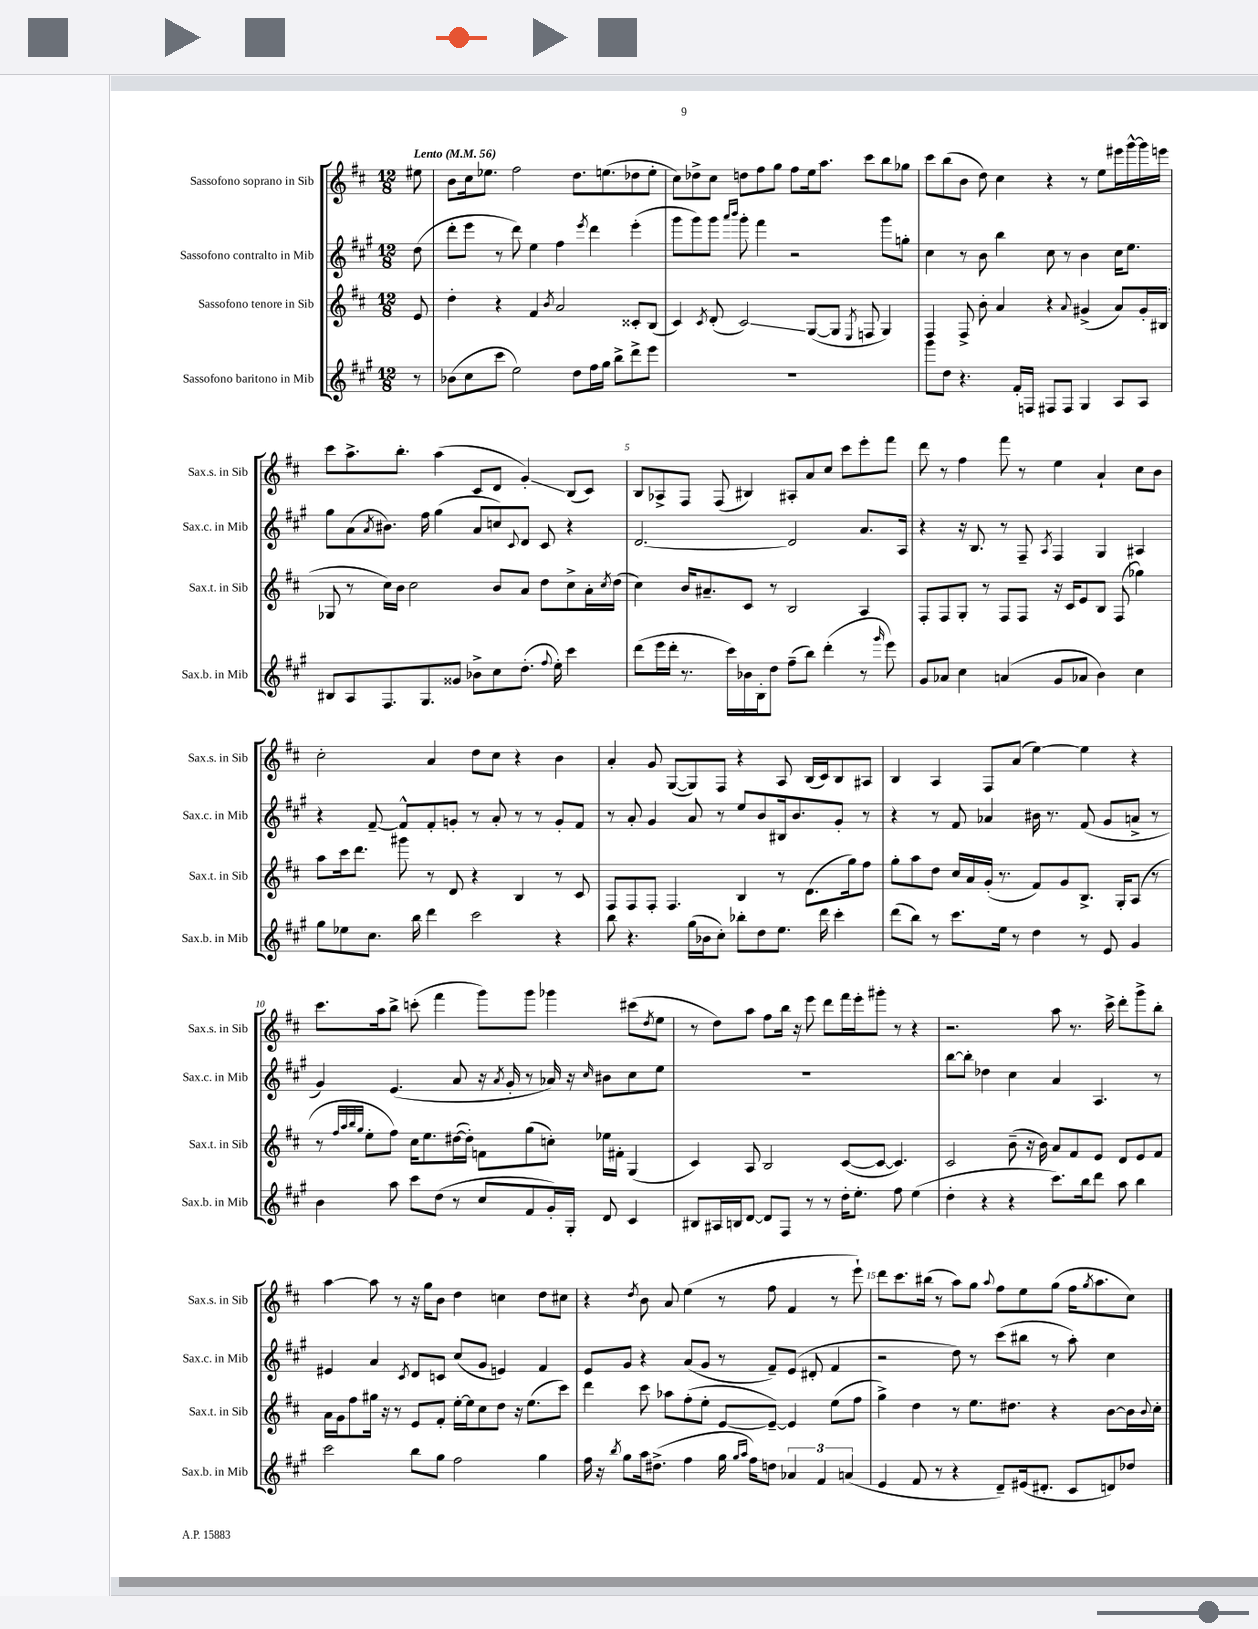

**kern	**kern	**kern	**kern
*staff4	*staff3	*staff2	*staff1
*clefG2	*clefG2	*clefG2	*clefG2
*k[f#c#g#]	*k[f#c#]	*k[f#c#g#]	*k[f#c#]
*M12/8	*M12/8	*M12/8	*M12/8
*MM56	*MM56	*MM56	*MM56
8r	8e	(8dd	8ee#
=	=	=	=
(8b-	4dd'	8ddd'	8b
8cc#	.	8eee	16cc#
.	.	.	8.ee-
8ccc#	4r	8r	.
2ee)	.	8ddd)	2ff#
.	4f#	4ee	.
.	8qb	.	.
.	2a	4ff#	.
8dd	.	.	8.dd
.	.	8qeee	.
16ff#	.	4ddd	.
16gg#	.	.	(8.ee
8bb^	.	.	.
8ddd^	8c##'	(4eee'	8dd-
8eee	(8B	.	8ee'
=	=	=	=
1.r	4c#)	8ggg#	8cc#)
.	.	8ggg#)	8dd-^
.	8qc#	.	.
.	(8d'	8ggg#	8cc#
.	.	16qqaaa	.
.	.	16qqbbb	.
.	2c#)	8ggg#'	8dd
.	.	4fff#	8ff#
.	.	.	8gg
.	.	2r	8ff#
.	([8G	.	16ee
.	.	.	8.aa
.	8G]	.	.
.	8qE	.	.
.	8F	.	8ccc#
.	4G)	8ggg#	8bb
.	.	8gg'	8gg-
=	=	=	=
8ggg#	4F#	4cc#	8ccc#
8dd	.	.	(8bb
4.r	8F#^	8r	8b
.	8b'	8b	8dd)
.	4a	4bb	4cc#
16f#'	.	.	.
16F	.	.	.
8F#	4r	8cc#	4r
8F#	.	8r	.
.	8qqa	.	.
4G#	(4g#^	4b	8r
.	.	.	8ee
8A	8a)	16cc#	16eee#
.	.	8.ee	[16ggg^^
8A	16g#'	.	16ggg]
.	(16B#	.	16eee
=	=	=	=
8B#	8G-	8gg#	8ccc#
8A	8r	(8a	8.aa^
.	.	8qa	.
8.F#	16cc#)	8.b#)	.
.	16b	.	8.bb'
.	2cc#	.	.
8.G#	.	16ff#	.
.	.	(4gg#	(4aa
8g##	.	.	.
8b-^	.	8a	8c#
8cc#	8b	8cc)	8d
.	.	8qqc#	.
(8.dd'	8a	8d	4g')
.	8dd	8c#	.
8qqff#	.	.	.
16ee')	.	.	.
4ccc#	8cc#^	4r	(8B
.	16a'	.	8c#)
.	8qcc#	.	.
.	(16dd	.	.
=	=	=	=
(8ddd	4cc#)	[2.d	8B
16eee	.	.	8A-^
16ddd'	.	.	.
8.r	16b	.	8F#
.	8.a#~	.	.
.	.	.	(8F#
16ccc#)	.	.	.
16b-	8c#	.	4B#)
16B'	.	.	.
8dd	8r	.	.
(8ff#~	2B	2d]	8A#'
8bb)	.	.	8a
(4ddd'	.	.	8cc#
.	.	.	8ccc#
8r	4A	8.a	8eee'
16qqggg#	.	.	.
8eee)	.	.	8fff#
.	.	16A	.
=	=	=	=
8g#	8F#'	4r	8ddd
8a-	8F#	.	8r
4cc#	8G'	16r	4ff#
.	.	8.B	.
.	8r	.	.
(4a	8F#	8r	8fff#
.	8F#	8F#~	8r
.	.	8qA	.
8g#	16r	4F#	4ee
.	16c#	.	.
8a-	8e	.	.
4b)	8B	4G#	4a`
.	(8F#	.	.
4cc#	4gg-)	4A#	8cc#
.	.	.	8b
=	=	=	=
8gg#	8aa	4r	2cc#'
8ee-	16ccc#	.	.
.	8.ddd	.	.
8.cc#	.	[8f#~	.
.	8ggg#	8f#^^]	.
16bb	.	.	.
4ddd	8r	8f#'	4a
.	8d	8g'	.
2ccc#	4r	8r	8dd
.	.	8a'	8cc#
.	4B	8r	4r
.	.	8r	.
4r	8r	8g'	4b
.	8c#	8f#	.
=	=	=	=
8bb	8F#	8r	4a'
4.r	8F#	8a'	.
.	8F#'	4g#	8g
.	4.F#	.	([8G
(16gg#	.	8a	8G])
16b-	.	.	.
8cc#')	.	8r	8F#
8bb-'	4B	8ee	4r
8dd	.	8b	.
8.ee	8r	16B#	8A
.	.	8.b	.
.	(8.d	.	(16B
16ddd	.	.	16c#)
4ccc#'	.	8g#'	8B
.	16gg)	.	.
.	8ff#	8r	8A#
=	=	=	=
(8ddd	8gg'	4r	4B
8bb)	8aa	.	.
8r	8dd	8r	4A
8.ccc#	16cc#	8f#	.
.	16a	.	.
.	(16g'	4a-	8F#
16ee	8.r	.	.
8r	.	.	(8a
4dd	8f#)	16b#	[4ee)
.	.	8.r	.
.	8g	.	.
8r	8.B^	(8f#	4ee]
8e	.	8g#	.
.	16G'	.	.
4g#	(8A	8a^	4r
.	8r	8r	.
=	=	=	=
4b	8r	4g#)	8.ccc#
.	32qqff#	.	.
.	32qqaa	.	.
.	32qqbb	.	.
.	32qqgg	.	.
.	8ee'	.	.
.	.	.	16aa
8aa	8ff#)	(4.e	8bb^
8ccc#	16cc#	.	(8ccc'
.	8.ee	.	.
(8dd	.	.	4fff#
8r	([16dd#	8a	.
.	16dd#'])	.	.
8cc#	8f	16r	8ggg)
.	.	8qa	.
.	.	16g#'	.
8f#	(8gg	8r	8ggg
16g#')	8cc')	16a-)	4ggg-
16G#'	.	16r	.
.	.	16qqcc#	.
8d	16ee-	8b#	.
.	16f#'	.	.
4c#	(4G	8cc#	(8ccc#
.	.	.	8qdd
.	.	8ee	8ee
=	=	=	=
8B#	4c#)	1.r	8r
16A#	.	.	8dd)
16B	.	.	.
[8d	8A	.	8aa
8d]	2B	.	8ff#
8F#	.	.	16bb
.	.	.	16r
8r	.	.	8eee
8r	.	.	8ddd
16dd'	([8c#	.	16fff#
8.ee'	.	.	16eee'
.	8c#_	.	8ggg#'
8ff#	4.c#])	.	8r
(4ee	.	.	4r
=	=	=	=
4dd'	2c#	[8bb	2.r
.	.	8bb']	.
4r	.	4dd-	.
4r	(8b~	4cc#	.
.	16r	.	.
.	16b)	.	.
8.ccc#)	8a	4a	8aa
.	8f#	.	8.r
16bb	.	.	.
8ddd	8e	4.A	.
.	.	.	16ccc#^
8aa	8d	.	8ddd'
4bb	8e	.	8ggg^
.	8f#	8r	8bb'
=	=	=	=
2ccc#	16a	4e#	[4aa
.	16g	.	.
.	8ff#	.	.
.	16gg#	4a	8aa]
.	16r	.	.
.	8r	.	8r
.	.	8qc#	.
8bb	8e	8d	16r
.	.	.	16gg
8gg#	8f#'	8c	8b
2ff#	[16ee'	(8cc#	4dd
.	16ee]	.	.
.	8cc#	8g#	.
.	8dd	4e)	4cc
.	16r	.	.
.	(8.ee	.	.
4gg#	.	4f#	8dd
.	8ccc#)	.	8cc#
=	=	=	=
16ff#	4ddd	8e	4r
16r	.	.	.
8qbb	.	.	.
8gg#	.	8g#	.
.	.	.	8qdd
16aa	8ccc#	4r	8b
(8.dd#^	.	.	.
.	8aa-	.	8a
4ff#	(8ff#'	(8a	(4ee
.	8ee'	8g#	.
16gg#	[8e	8r	8r
16qqgg#	.	.	.
16qqaa	.	.	.
16ff#)	.	.	.
8dd	8e~_)	8f#~)	8ff#
6a-	4e]	(8e	4f#
.	.	8d#'	.
6f#	.	.	.
.	(8ee	4f#	8r
(6a	.	.	.
.	8ff#	.	8eee`)
=	=	=	=
4e	4gg^)	2r	8ddd
.	.	.	8.ccc#
8f#	4dd	.	.
.	.	.	(16bb#
8r	.	.	8r
4r	8r	8dd)	8aa)
.	8.ee	8r	8gg
.	.	.	8qqaa
8d~)	.	(8ccc#	8ff#
.	8.dd#	.	.
(16e#	.	8bb#	8ee
8.d#'	.	.	.
.	4r	8r	(8gg
8c#	.	8aa')	16ff#
.	.	.	8qgg
.	.	.	8.aa
8d)	[8b	4cc#	.
8dd-	16b]	.	8cc#)
.	8qqb	.	.
.	16cc#'	.	.
==	==	==	==
*-	*-	*-	*-
